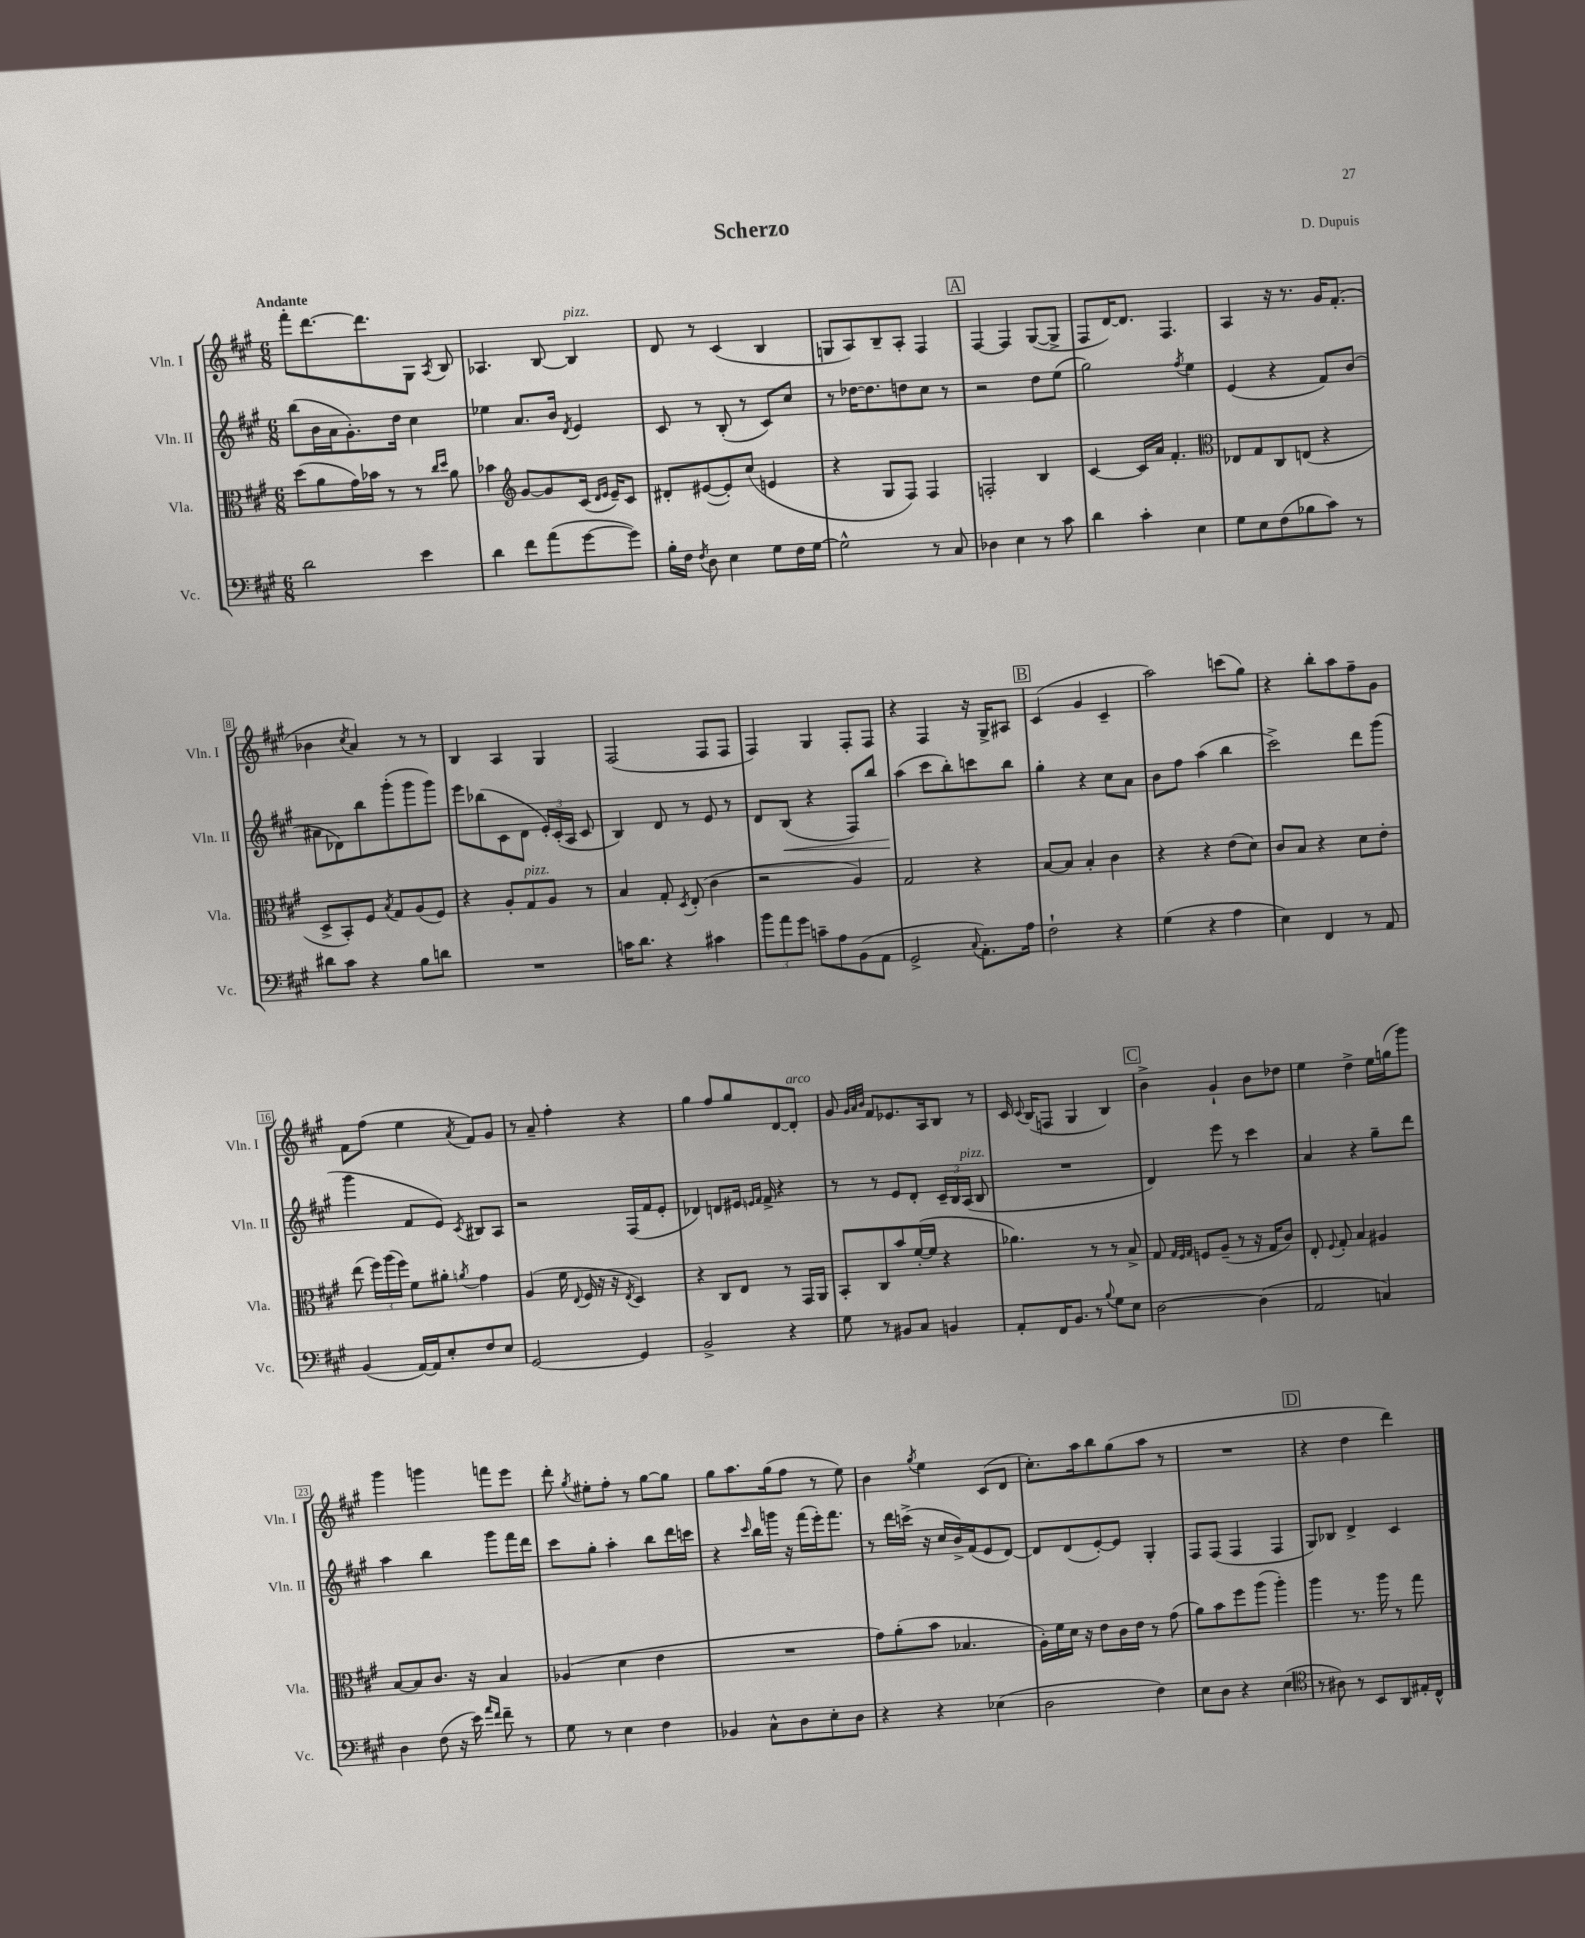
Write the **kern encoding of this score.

**kern	**kern	**kern	**dynam	**kern
*part4	*part3	*part2	*part2	*part1
*staff4	*staff3	*staff2	*staff2	*staff1
*I"Vc.	*I"Vla.	*I"Vln. II	*	*I"Vln. I
*I'Vc.	*I'Vla.	*I'Vln. II	*	*I'Vln. I
*clefF4	*clefC3	*clefG2	*	*clefG2
*k[f#c#g#]	*k[f#c#g#]	*k[f#c#g#]	*	*k[f#c#g#]
*M6/8	*M6/8	*M6/8	*	*M6/8
=1	=1	=1	=1	=1
!	!	!	!	!LO:TX:a:B:t=Andante
2d\	(8dd\L	(8bb\L	.	8fff#'\L
.	8a\	16b\L	.	[8.ddd\
.	.	16a\J	.	.
.	16g#\L)	8.g#'\)	.	.
.	16b-X\JJ	.	.	8.ddd\]
.	8r	.	.	.
.	.	16dd\Jk	.	.
4e\	8r	4cc#\	.	8G#\J
.	16qqcc#/LL	.	.	.
.	16qqdd/JJ	.	.	8qA/
.	8a\	.	.	8B/
=2	=2	=2	=2	=2
4d\	4b-X\	4ee-X\	.	4.A-X/
*	*clefG2	*	*	*
8f#\L	[8g#/L	8.a/L	.	.
(8a\	8g#/]	.	.	[8B/
.	.	16b/Jk	.	.
.	.	8qd/	.	.
!	!	!	!	!LO:TX:a:i:t=pizz.
[8g#\	(16c#/Jk	4e/	.	4B/]
.	16qqd/LL	.	.	.
.	16qqe/JJ	.	.	.
.	16e~/KL)	.	.	.
8g#\J])	8c#/J	.	.	.
=3	=3	=3	=3	=3
16B'\LL	8d#X'/L	8c#/	.	8d/
16F#\JJ	.	.	.	.
8qF#/	.	.	.	.
8D\	([8e#X/	8r	.	8r
4E\	8e#'/])	(8B'/	.	(4c#/
.	(8cc#/J	8r	.	.
8G#\L	4en/	8c#/L)	.	4B/
16F#\L	.	8cc#/J	.	.
[16G#\JJ	.	.	.	.
=4	=4	=4	=4	=4
2G#^^\]	4r	8r	.	8Gn/L
.	.	[16dd-X\KL	.	8A/)
.	.	8.dd-\]	.	.
.	8G#/L	.	.	8B~/
.	8F#/J)	8ddn\	.	8A'/J
8r	4F#/	8cc#\J	.	4F#/
8C#/	.	8r	.	.
!!LO:REH:place=s1:t=A
=5	=5	=5	=5	=5
4D-X\	2Fn'/	2r	.	[4F#/
4E\	.	.	.	4F#/]
8r	4B/	8dd\L	.	([8G#/L
8c#\	.	(8ee\J	.	8G#^/J]
=6	=6	=6	=6	=6
4d\	[4c#/	2gg#\)	.	8F#/L
.	.	.	.	[16d/K)
.	.	.	.	8.d/J]
4c#'\	16c#/LL]	.	.	.
.	16a/JJ	.	.	.
.	4.f#'/	.	.	4.F#/
.	.	8qff#/	.	.
4E\	.	4ee\	.	.
=7	=7	=7	=7	=7
*	*clefC3	*	*	*
8G#\L	8E-X/L	(4e/	.	4A/
8E\	8G#/	.	.	.
(8F#\	8C#/	4r	.	16r
.	.	.	.	8.r
8B-X\	(8En/J	.	.	.
8c#\J)	4r	8f#/L)	.	16g#/KL
.	.	.	.	(8.f#'/J
8r	.	(8b/J	.	.
!!LO:LB:g=z
=8	=8	=8	=8	=8
8d#X\L	8D^/L	8a#X\L	.	4b-X\
8c#\J	8BB'/)	8d-X\)	.	.
.	.	.	.	8qcc#/
4r	8F#/J	8bb\	.	4a/)
.	8qB/	.	.	.
.	8G#/L	(8ggg#'\	.	.
8B\L	(8A/	8ggg#\	.	8r
8dn\J	8F#/J)	8ggg#\J)	.	8r
=9	=9	=9	=9	=9
2.r	4r	8eee\L	.	4B/
.	.	(8bb-X\	.	.
.	8A'/L	8c#\	.	4A/
!	!LO:TX:a:i:t=pizz.	!	!	!
.	8G#/	8d\J	.	.
.	8A/J	24e'/LL)	.	4G#/
.	.	(24c#'/	.	.
.	.	24A/JJ	.	.
.	8r	8c#/	.	.
=10	=10	=10	=10	=10
16cn\KL	4B/	4B/)	.	(2F#/
8.d\J	.	.	.	.
4r	8G#'/	8d/	.	.
.	8qD/	.	.	.
.	(8E'/	8r	.	.
4c#X\	4c#\	8e/	.	8F#/L
.	.	8r	.	8F#/J
=11	=11	=11	=11	=11
12b\L	2r	8d/L	.	4F#/)
12a\	.	.	.	.
!	!	!	!LO:HP:b	!
.	.	(8B/J	<	.
12g#\J	.	.	.	.
8cn~\L	.	4r	.	4G#/
8A\	.	.	.	.
(8BB\	4A/)	8F#/L)	.	8F#'/L
8AA\J	.	8bb/J	.	8F#/J
=12	=12	=12	=12	=12
2GG#^/	2G#/	(4aa\	.	4r
.	.	8ccc#\L	[	4F#/
.	.	8bb'\)	.	.
8qqC#/	.	.	.	.
8.AA'\L)	4r	8cccn\	.	16r
.	.	.	.	16G#^/KL
.	.	8bb\J	.	8A#X/J
16A\Jk	.	.	.	.
!!LO:REH:place=s1:t=B
=13	=13	=13	=13	=13
2F#`\	[8B/L	4gg#'\	.	(4c#/
.	8B/J]	.	.	.
.	4B'/	4r	.	4g#/
4r	4c#\	8cc#\L	.	4c#~/
.	.	8a\J	.	.
=14	=14	=14	=14	=14
(4G#\	4r	8b\L	.	2aa\)
.	.	8ff#\J	.	.
4r	4r	(4aa\	.	.
4A\	(8e\L	4bb\	.	(8cccn\L
.	8d\J)	.	.	8gg#\J)
=15	=15	=15	=15	=15
4E\)	8c#/L	2ccc#^\)	.	4r
.	8B/J	.	.	.
4FF#/	4r	.	.	8bb'\L
.	.	.	.	8aa\
8r	8d\L	8ddd\L	.	8ff#~\
8AA/	8e'\J	(8ggg#\J	.	8g#\J
!!LO:LB:g=z
=16	=16	=16	=16	=16
(4BB/	(8ee\	4ggg#\	.	8f#\L
.	24ff#\LL)	.	.	(8ff#\J
.	(24aa\	.	.	.
.	24ff#\JJ)	.	.	.
[16AA/LL)	8f#\L	8f#/L	.	4ee\
16AA/J]	.	.	.	.
8E'/	8a#X'\J	8e/J)	.	.
.	8qan/	8qc#/	.	8qa/
8F#/	4g#\	8B#X/L	.	8f#/L)
8E/J	.	8A/J	.	8g#/J
=17	=17	=17	=17	=17
[2GG#/	(4A/	2r	.	8r
.	.	.	.	8a~/
.	16f#\	.	.	4ff#'\
.	8qqE/	.	.	.
.	16F#/	.	.	.
.	16r	.	.	.
.	16r	.	.	.
.	8qE/	.	.	.
4GG#/]	4D/)	(16F#/LL	.	4r
.	.	16f#/J	.	.
.	.	8e'/J	.	.
=18	=18	=18	=18	=18
2BB^/	4r	4d-X/)	.	4gg#\
.	8C#/L	8dn/L	.	8ff#/L
.	8E/J	16e#X/Jk	.	8gg#/
.	.	16qqen/LL	.	.
.	.	16qqf#/JJ	.	.
.	.	16f#^/	.	.
4r	8r	4r	.	[8d/
!	!	!	!	!LO:TX:a:i:t=arco
.	16GG#/LL	.	.	8d'/J]
.	16AA/JJ	.	.	.
=19	=19	=19	=19	=19
8G#\	8BB'/L	8r	.	8g#/
.	.	.	.	32qqg#/LLL
.	.	.	.	32qqa/
.	.	.	.	32qqb/JJJ
8r	8C#/	8r	.	8f#/L
8BB#X/L	8b/	8e/L	.	8.e-X/
8C#/J	([16f#'/L	8d'/J	.	.
.	16f#/JJ]	.	.	16A/k
4BBn/	4r	24c#~/LL	.	8B/J
.	.	24B/	.	.
!	!	!LO:TX:a:i:t=pizz.	!	!
.	.	(24A/JJ	.	.
.	.	8B/	.	8r
=20	=20	=20	=20	=20
8AA'/L	4.a-X\)	2.r	.	16c#/
.	.	.	.	8qqc#/
.	.	.	.	(16B/KL
16FF#/K	.	.	.	8Fn/J
8.BB/J	.	.	.	.
.	.	.	.	4G#/
8r	8r	.	.	.
8qqB/	.	.	.	.
8G#\L	8r	.	.	4B/)
8E\J	8B^/	.	.	.
!!LO:REH:place=s1:t=C
=21	=21	=21	=21	=21
[2D\	8G#/	4d/)	.	4b^\
.	32qqG#/LLL	.	.	.
.	32qqF#/	.	.	.
.	32qqG#/JJJ	.	.	.
.	8Fn/L	.	.	.
.	(8A~/J	8eee\	.	4g#`/
.	8r	8r	.	.
(4D\]	16r	4ccc#\	.	8b\L
.	16G#/KL	.	.	.
.	8c#/J)	.	.	8dd-X\J
=22	=22	=22	=22	=22
2AA/	8E'/	4a/	.	4ee\
.	8qqF#/	.	.	.
.	8G#'/	.	.	.
.	4B/	4r	.	4dd^\
4Cn/)	4A#X/	8gg#~\L	.	16ee\LL
.	.	.	.	(16ggn\J
.	.	8ddd\J	.	8ggg#\J)
!!LO:LB:g=z
=23	=23	=23	=23	=23
4D\	[8B/L	4aa\	.	4ggg#\
.	8B/]	.	.	.
(8F#\	8.c#/J	4bb\	.	4gggn\
16r	.	.	.	.
16e\)	16r	.	.	.
16qqa/LL	.	.	.	.
16qqf#/JJ	.	.	.	.
8f#~\	4B/	8ggg#\L	.	8fffn\L
8r	.	16fff#\L	.	8eee\J
.	.	16ddd\JJ	.	.
=24	=24	=24	=24	=24
8G#\	(4A-X/	8ccc#\L	.	8ddd'\
.	.	.	.	8qgg#/
8r	.	8gg#'\J	.	8ee#X'\L
4E\	4d\	4aa'\	.	8ff#'\J
.	.	.	.	8r
4F#\	4e\	8bb\L	.	[8gg#\L
.	.	16ddd\L	.	8gg#\J]
.	.	16cccn\JJ	.	.
=25	=25	=25	=25	=25
4BB-X/	2.r	4r	.	8gg#\L
.	.	.	.	8.aa\
.	.	16qqccc#/	.	.
8C#^^\L	.	16bb\LL	.	.
.	.	16gggn\JJ	.	(16gg#\k
8D\	.	16r	.	8ff#\J
.	.	(16fff#\LL	.	.
8E'\	.	16eee'\J)	.	8r
.	.	8.fff#\J	.	.
8D\J	.	.	.	8ee\)
=26	=26	=26	=26	=26
4r	8g#\L)	8r	.	4b\
.	(8a'\	16ddd\LL	.	.
.	.	(16cccn^\JJ	.	.
.	.	.	.	8qgg#/
4r	8b\J	16r	.	4ee\
.	.	16cc#/LL	.	.
.	4.B-X/	16b^/)	.	.
.	.	(16f#/J	.	.
(4E-X\	.	8e/	.	(8c#/L
.	.	[8d/J)	.	8d/J
=27	=27	=27	=27	=27
2D\	16A'\LL)	8d/L]	.	8.cc#'\L)
.	16f#\	.	.	.
.	16d\JJ	(8d/	.	.
.	16r	.	.	16aa\k
.	8e\L	[8e'/)	.	8bb\
.	16c#\L	8e/J]	.	(8gg#\
.	16e\JJ	.	.	.
4F#\)	8r	4G#'/	.	8aa\J
.	(8g#\	.	.	8r
=28	=28	=28	=28	=28
8E\L	8a\L)	8F#/L	.	2.r
8D\J	8b\	(8F#/J	.	.
4r	8ff#\	4F#/	.	.
.	(8aa\J	.	.	.
(4E\	4aa'\)	4F#/	.	.
!!LO:REH:place=s1:t=D
=29	=29	=29	=29	=29
*clefC4	*	*	*	*
8r	4aa\	8G#/L)	.	4r
8A#X\)	.	8B-X/J	.	.
8r	8.r	4d^/	.	4dd\
8BB/L	.	.	.	.
.	16aa\	.	.	.
8AA/	8r	4c#/	.	4ddd\)
16E#X'/L	8gg#\	.	.	.
16C#^^/JJ	.	.	.	.
==	==	==	==	==
*-	*-	*-	*-	*-
